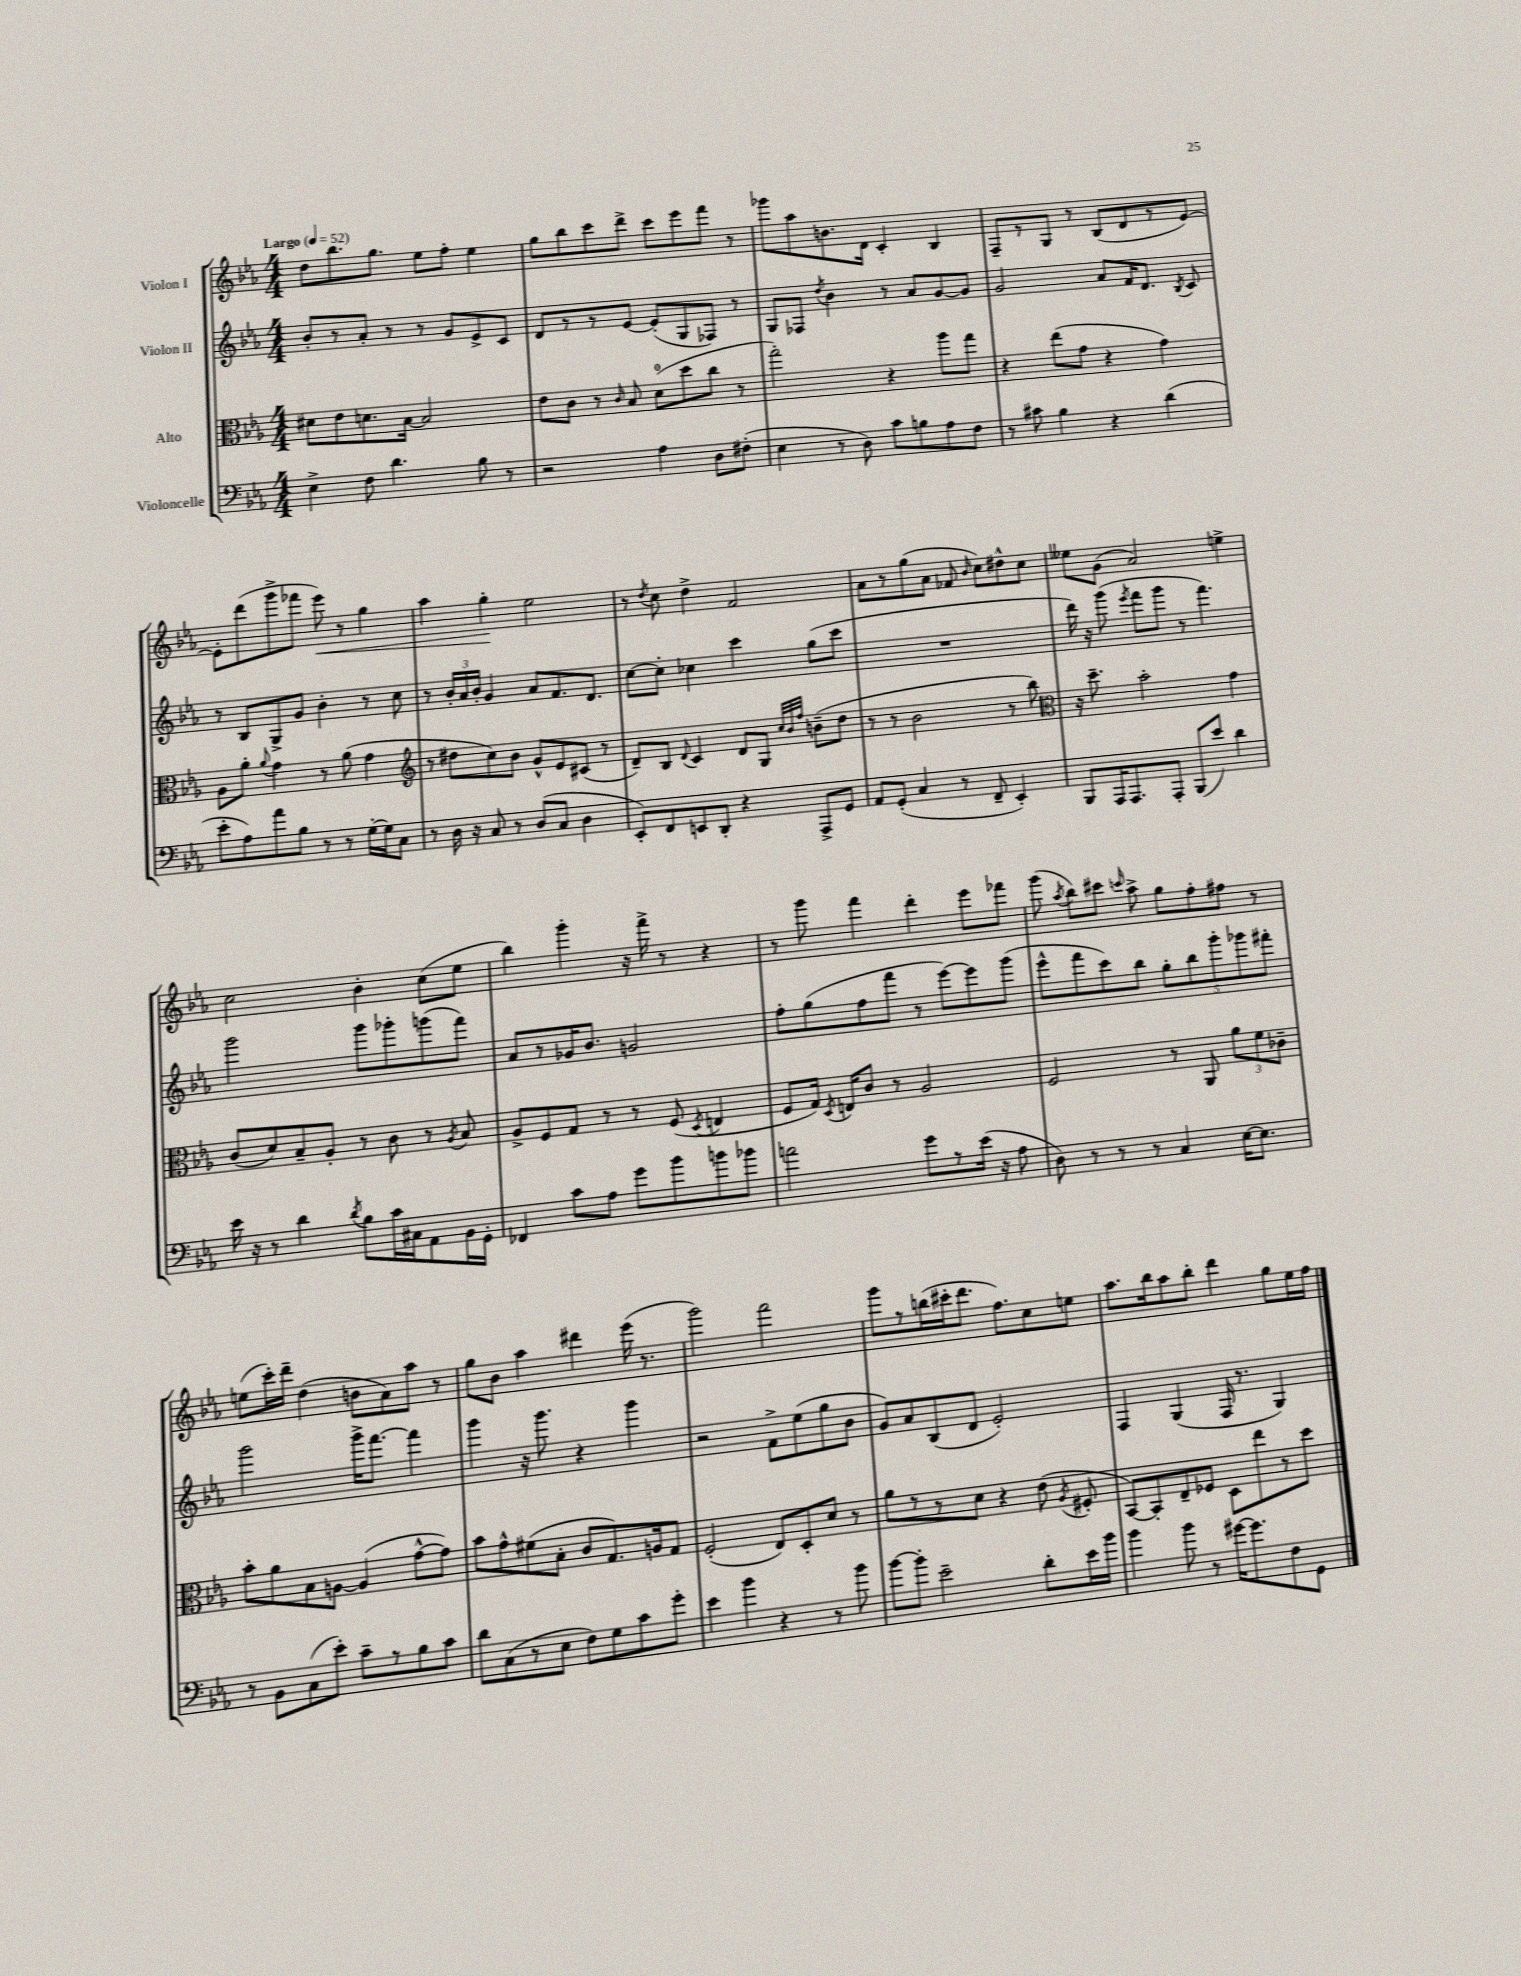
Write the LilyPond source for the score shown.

<<
\new StaffGroup <<
\new Staff = "s0" \with { instrumentName = "Violon I" } {
    \clef treble \key ees \major \numericTimeSignature \time 4/4 \tempo "Largo" 4 = 52
    \autoBeamOff d''8[ bes''8. g''8.] ees''8[ f''8]-. ees''4 |
    g''8[ bes''8 c'''8 d'''8]-> c'''8[ ees'''8 f'''8] r8 |
    ges'''8[ aes''8 b'8. d'16] c'4-. bes4 |
    f8[-- r8 g8] r8 bes8[( d'8 r8 ees'8]~) |
    ees'8[-. d'''8( g'''8-> fes'''8] ees'''8\<) r8 g''4 |
    aes''4 g''4-.\! ees''2 |
    r8 \acciaccatura { d''8 } c''8 d''4-> f'2 |
    aes'8[ r8 g''8( aes'8] fes'8 \grace { bes'16 } c''8[) dis''8-^ c''8] |
    eeses''8[ g'8]( aes'2) e''4-> |
    c''2 bes'4-. c''8[( ees''8] |
    bes''4) g'''4-. r16 f'''16-> r8 r4 |
    r8 g'''8 f'''4 d'''4-. ees'''8[ fes'''8] |
    g'''8( \acciaccatura { aes''8 } bes''8[) cis'''8] \grace { c'''16 } aes''8-> g''8[ f''8-. fis''8] r8 |
    e''8[( c'''16-.) d'''16]-- d''4( b'8[ aes'8) aes''8] r8 |
    g''8[ bes'8] aes''4 dis'''4 ees'''16( r8. |
    g'''2) f'''2 |
    g'''8[ r8 b''16( cis'''16-. d'''8.] f''8.[) c''8 e''8] |
    aes''8.[ bes''16 aes''8 bes''8]-. d'''4 g''8[ ees''16 f''16] \bar "|." |
}
\new Staff = "s1" \with { instrumentName = "Violon II" } {
    \clef treble \key ees \major \numericTimeSignature \time 4/4
    \autoBeamOff bes'8[-. r8 aes'8]-. r8 r8 g'8[ ees'8-> c'8] |
    d'8[ r8 r8 ees'8]~ ees'8[-.( g8 fes8]) r8 |
    g8[ fes8] \acciaccatura { d''8 } bes'4 r8 aes'8[ g'8~ g'8] |
    g'2 aes'8[ f'16 d'8.] \acciaccatura { bes8 } c'8 |
    r8 bes8[ g8-> g'8] bes'4-. r8 c''8 |
    r8 \tuplet 3/2 { bes'16[-. aes'16 bes'16]-. } g'4 aes'8[ f'8. d'8.] |
    c''8[~ c''8]-. ces''4 c'''4 g''8[( c'''8] |
    R1 |
    d'''16) r16 g'''8( \acciaccatura { ees'''8 } f'''8[ g'''8] r8 f'''4.) |
    g'''2 g'''8[ ges'''8-. g'''8( f'''8]) |
    aes'8[ r8 ges'16 bes'8.] g'2 |
    f''8[-. g''8( f''8 f'''8] r8 ees'''8[~) ees'''8 g'''8]( |
    ees'''8[-^ f'''8 c'''8) bes''8] \tuplet 5/4 { g''8[-. bes''8 g'''8-. ges'''8 fis'''8]-. } |
    g'''2 g'''16[-> f'''8.]~ f'''4 |
    g'''4 r16 g'''8. r4 g'''4 |
    r2 f'8[-> ees''8( g''8 bes'8] |
    g'8[) aes'8 bes8( d'8] ees'2-.) |
    f4 g4( f16 r8. g4) \bar "|." |
}
\new Staff = "s2" \with { instrumentName = "Alto" } {
    \clef alto \key ees \major \numericTimeSignature \time 4/4
    \autoBeamOff dis'8[ ees'8 d'8. bes16]~ bes2 |
    ees'8[ c'8] r8 \grace { c'16 } bes8 d'8[-0( d''8 c''8] r8 |
    g''2-.) r4 aes''8[ g''8] |
    r4 ees''8[( g'8] r4 g'4) |
    aes8[ aes'8]-. \appoggiatura { aes'8 } g'4 r8 aes'8( g'4 |
    \clef treble r8 dis''8[ c''8) bes'8] g'8[-^ ees'8 cis'8]( r8 |
    d'8[--) bes8] \appoggiatura { d'8 } c'4 d'8[ g8] \grace { c''32[ bes'32 f''32] } b'8[--( d''8] |
    r8 r8 bes'2 r8 bes''8) |
    \clef alto r16 d''8.-- bes'2-. g'4 |
    c'8[( d'8) bes8-- aes8]-. r8 c'8 r8 \acciaccatura { aes8 } bes8 |
    aes8[-> f8 g8] r8 r8 f8( \acciaccatura { d8 } e4 |
    f8[ g16]) \acciaccatura { d8 } e16[ c'8] r8 aes2 |
    f2 r8 aes,8 \tuplet 3/2 { aes'8[ f'8 ces'8]-- } |
    bes'8[-. aes'8 bes8 a8]~ a4( g'8[~-^ g'8]) |
    bes'8[ g'8-^ fis'8( bes8]-. c'8[ g8.) a16 g8] |
    f2-.( ees8[) d8-. d'8] r8 |
    aes'8[ r8 r8 d'8] r4 ees'8( \acciaccatura { aes8 } fis8-. |
    bes,8[~) bes,8-. ees8-- fes8] d8[ ees''8 r8 d''8] \bar "|." |
}
\new Staff = "s3" \with { instrumentName = "Violoncelle" } {
    \clef bass \key ees \major \numericTimeSignature \time 4/4
    \autoBeamOff ees4-> f8 d'4. bes8 r8 |
    r2 aes4 d8[ fis8]-.( |
    ees4 r8 d8) c'8[ b8 aes8 f8] |
    r8 cis'8 bes4 r4 d'4( |
    ees'8[-. aes8) aes'8 bes8] r8 r8 g16[~-. g16 c8] |
    r8 d16 r16 c8 r8 d8[( c8] d4 |
    ees,8[-.) f,8 e,8 d,8]-. r4 aes,,8[-> g,8] |
    aes,8[ g,8]-.( c4 r8 f,8-- ees,4-.) |
    bes,,8[ aes,,16 aes,,8. aes,,8]-. bes,,8[( ees'8]) d'4 |
    ees'16 r16 r8 d'4 \acciaccatura { d'8 } bes8[ c'16 cis16 aes,8 bes,16 g,16]-. |
    fes,4 c'8[ aes8] g'8[ bes'8 b'8 bes'8] |
    a'2 g'8[ r8 ees'16]( r16 aes8 |
    d8) r8 r8 r8 c4 ees16[~ ees8.] |
    r8 bes,8[ c8( ees'8]-.) c'8[-- r8 bes8 c'8] |
    d'8[ c8( r8 ees8] f8[) g8 c'8 g'8]-. |
    ees'4 bes'4 r4 r8 bes'8 |
    bes'8[~ bes'8]-. ees'2-- d'8[-. ees'16 bes'16] |
    bes'4 bes'8 r8 gis'16[~ gis'8. f8 g,8] \bar "|." |
}
>>
>>
\layout { \context { \Score \remove "Bar_number_engraver" } }
